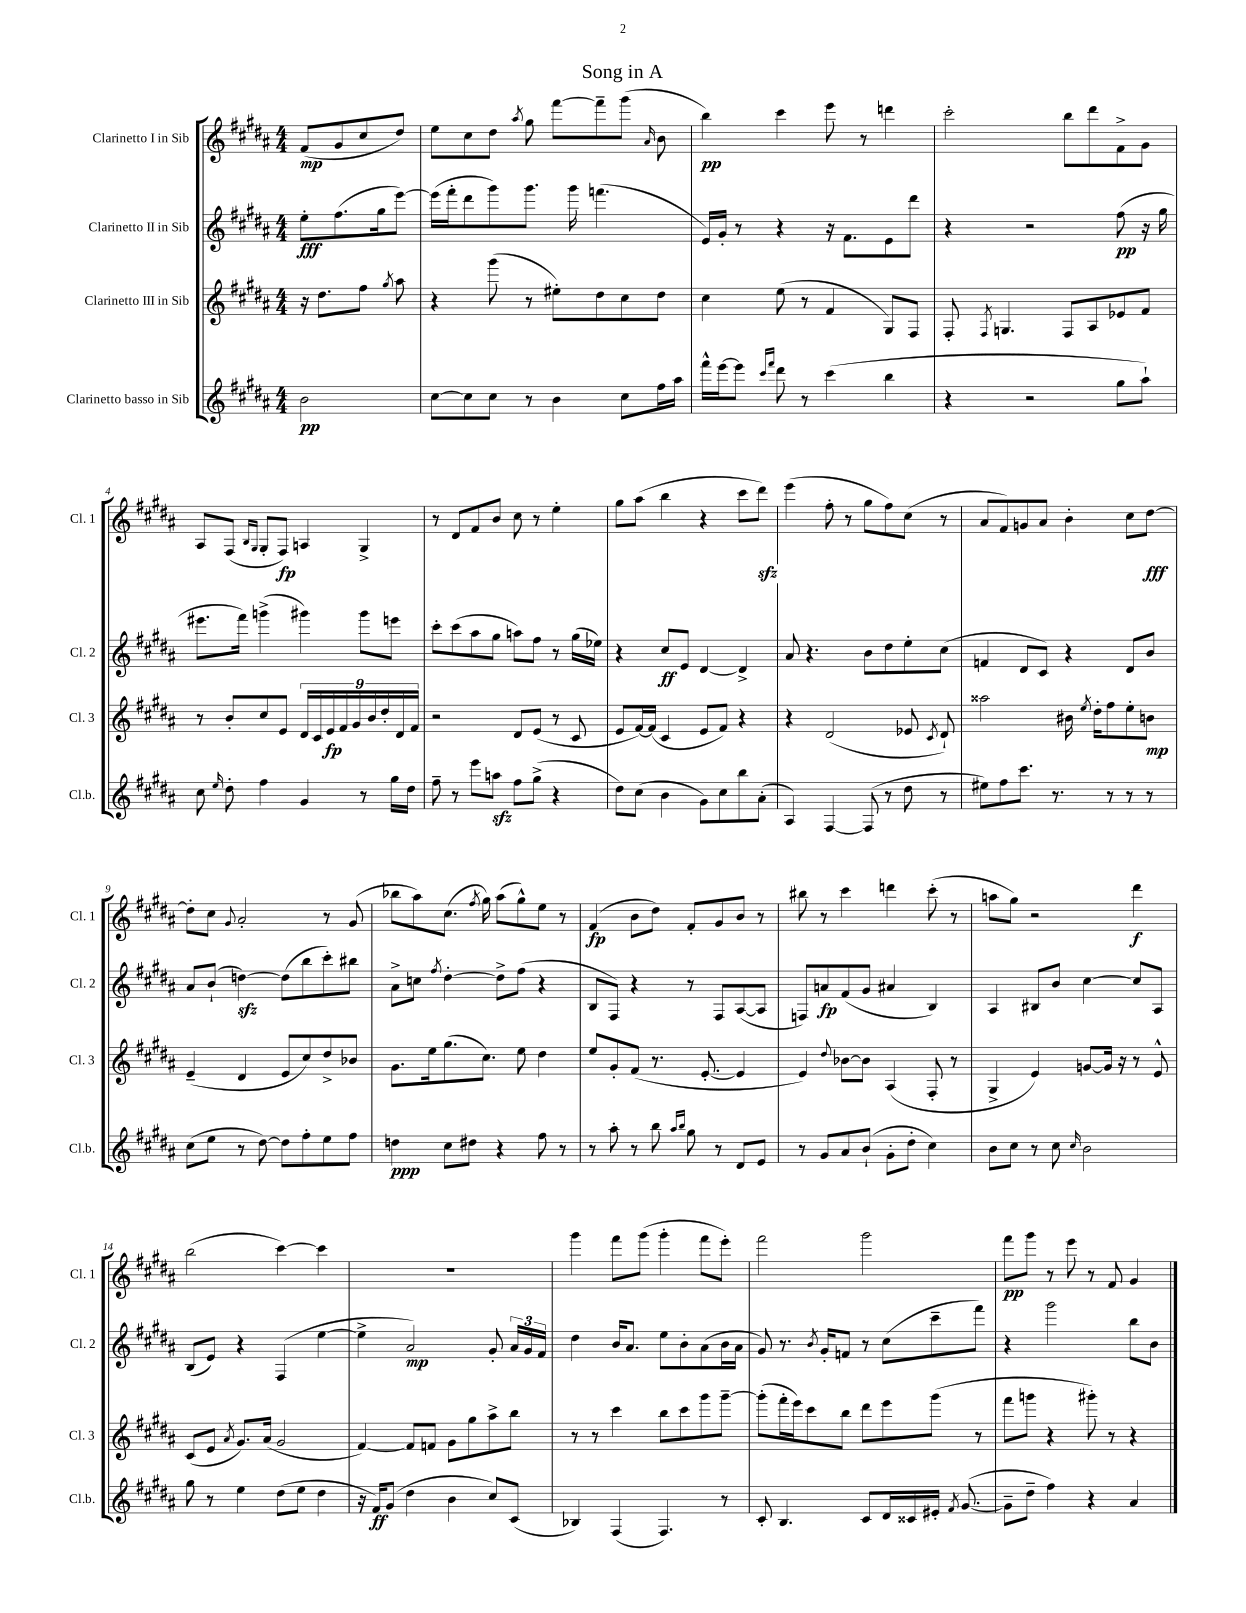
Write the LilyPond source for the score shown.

\header { title = "Song in A" }
<<
\new StaffGroup <<
\new Staff = "s0" \with { instrumentName = "Clarinetto I in Sib" shortInstrumentName = "Cl. 1" } {
    \clef treble \key b \major \numericTimeSignature \time 4/4 \partial 2
    \autoBeamOff fis'8[\mp( gis'8 cis''8 dis''8]) |
    e''8[ cis''8 dis''8] \acciaccatura { ais''8 } gis''8 fis'''8[~ fis'''8-- gis'''8]( \grace { ais'16 } b'8 |
    b''4\pp) cis'''4 e'''8 r8 d'''4 |
    cis'''2-. b''8[ dis'''8 fis'8-> gis'8] |
    ais8[ fis8]( \grace { b16[ gis16] } gis8[-. fis8]\fp) a4 gis4-> |
    r8 dis'8[ fis'8 b'8] cis''8 r8 e''4-. |
    gis''8[ ais''8]( b''4 r4 cis'''8[ dis'''8]\sfz) |
    e'''4( fis''8-. r8 gis''8[ fis''8) cis''8]( r8 |
    ais'8[ fis'8) g'8 ais'8] b'4-. cis''8[ dis''8]~\fff |
    dis''8[-. cis''8] \appoggiatura { gis'8 } ais'2-. r8 gis'8( |
    bes''8[ ais''8) cis''8.]( \acciaccatura { fis''8 } gis''16) ais''8[( gis''8-^) e''8] r8 |
    fis'4\fp( b'8[ dis''8]) fis'8[-. gis'8 b'8] r8 |
    bis''8 r8 cis'''4 d'''4 cis'''8-.( r8 |
    a''8[ gis''8]) r2 dis'''4\f |
    b''2( cis'''4~) cis'''4 |
    R1 |
    gis'''4 fis'''8[ gis'''8]( gis'''4-. fis'''8[ e'''8]-.) |
    fis'''2 gis'''2 |
    fis'''8[\pp gis'''8] r8 e'''8 r8 fis'8 gis'4 \bar "|." |
}
\new Staff = "s1" \with { instrumentName = "Clarinetto II in Sib" shortInstrumentName = "Cl. 2" } {
    \clef treble \key b \major \numericTimeSignature \time 4/4 \partial 2
    \autoBeamOff e''8[-.\fff fis''8.( gis''16 e'''8]~) |
    e'''16[( fis'''16-. dis'''8 gis'''8) gis'''8.] gis'''16 f'''4.( |
    e'16[) gis'16]-. r8 r4 r16 fis'8.[ e'8 dis'''8] |
    r4 r2 fis''8\pp( r16 gis''16 |
    eis'''8.[ fis'''16]) g'''4->( gis'''4) gis'''8[ e'''8] |
    cis'''8[-. cis'''8( ais''8 gis''8] a''8[) fis''8] r8 gis''16[( ees''16]) |
    r4 cis''8[\ff e'8] dis'4~ dis'4-> |
    ais'8 r4. b'8[ dis''8 e''8-. cis''8]( |
    f'4 dis'8[ cis'8]) r4 dis'8[ b'8] |
    ais'8[ b'8]-!( d''4~\sfz) d''8[( b''8 cis'''8-.) bis''8] |
    ais'8[-> c''8] \acciaccatura { fis''8 } dis''4~-. dis''8[-> fis''8]( r4 |
    b8[ fis8]) r4 r8 fis8[ ais8~( ais8] |
    f8[) a'8\fp fis'8( gis'8] ais'4 b4) |
    ais4 bis8[ b'8] cis''4~ cis''8[ ais8] |
    b8[( e'8]) r4 fis4( e''4~ |
    e''4-> ais'2\mp) gis'8-. \tuplet 3/2 { ais'16[ gis'16 fis'16] } |
    dis''4 b'16[ ais'8.] e''8[ b'8-. ais'8( b'16 ais'16] |
    gis'8) r8. \acciaccatura { b'8 } gis'16[-. f'8] r8 cis''8[( cis'''8-- fis'''8]) |
    r4 gis'''2 b''8[ b'8] \bar "|." |
}
\new Staff = "s2" \with { instrumentName = "Clarinetto III in Sib" shortInstrumentName = "Cl. 3" } {
    \clef treble \key b \major \numericTimeSignature \time 4/4 \partial 2
    \autoBeamOff r16 dis''8.[ fis''8] \acciaccatura { gis''8 } ais''8 |
    r4 gis'''8( r8 eis''8[-.) dis''8 cis''8 dis''8] |
    cis''4 e''8( r8 fis'4 gis8[) fis8] |
    fis8-. \acciaccatura { fis8 } g4. fis8[ ais8 ees'8 fis'8] |
    r8 b'8[-. cis''8 e'8] \tuplet 9/8 { dis'16[ cis'16 e'16\fp fis'16 gis'16 b'16 dis''16-. dis'16 fis'16] } |
    r2 dis'8[ e'8]( r8 cis'8 |
    e'8[ fis'16~) fis'16]( cis'4 e'8[ fis'8]) r4 |
    r4 dis'2( ees'8 \acciaccatura { cis'8 } dis'8-!) |
    aisis''2 bis'16 \acciaccatura { e''8 } dis''16[-. fis''8 e''8-. b'8]\mp |
    e'4--( dis'4 e'8[ cis''8) dis''8-> bes'8] |
    gis'8.[ e''16 gis''8.( cis''8.]) e''8 dis''4 |
    e''8[ gis'8-. fis'8]( r8. e'8.~-. e'4 |
    e'4) \appoggiatura { dis''8 } bes'8[~ bes'8] ais4( fis8-. r8 |
    gis4-> e'4) g'8[~ g'16] r16 r8 e'8-^ |
    cis'8[( e'8] \acciaccatura { ais'8 } gis'8.[) ais'16]( gis'2 |
    fis'4~) fis'8[ f'8] gis'8[ gis''8 ais''8-> b''8] |
    r8 r8 cis'''4 b''8[ cis'''8 gis'''8 gis'''8]~-- |
    gis'''8[-.( fis'''16-. e'''16) cis'''8 b''8] dis'''8[ e'''8 gis'''8]( r8 |
    fis'''8[ g'''8] r4 gis'''8-.) r8 r4 \bar "|." |
}
\new Staff = "s3" \with { instrumentName = "Clarinetto basso in Sib" shortInstrumentName = "Cl.b." } {
    \clef treble \key b \major \numericTimeSignature \time 4/4 \partial 2
    \autoBeamOff b'2\pp |
    cis''8[~ cis''8 cis''8] r8 b'4 cis''8[ fis''16 ais''16] |
    fis'''16[-^ e'''16~ e'''8] \grace { cis'''16[ fis'''16] } dis'''8 r8 cis'''4( b''4 |
    r4 r2 gis''8[ ais''8]-!) |
    cis''8 \grace { e''16 } dis''8-. fis''4 gis'4 r8 gis''16[ dis''16] |
    fis''8-- r8 e'''8[ a''8]\sfz fis''8[ gis''8]->( r4 |
    dis''8[) cis''8]( b'4 gis'8[) cis''8 b''8 ais'8]-.( |
    ais4) fis4~ fis8( r8 dis''8 r8 |
    eis''8[) fis''8 cis'''8.] r8. r8 r8 r8 |
    cis''8[( e''8] r8 dis''8~) dis''8[ fis''8-. e''8 fis''8] |
    d''4\ppp cis''8[ dis''8] r4 fis''8 r8 |
    r8 ais''8-. r8 b''8 \grace { ais''16[ b''16] } gis''8 r8 dis'8[ e'8] |
    r8 gis'8[ ais'8 b'8]-!( gis'8[-. dis''8]-. cis''4) |
    b'8[ cis''8] r8 cis''8 \grace { cis''16 } b'2 |
    gis''8 r8 e''4 dis''8[( e''8] dis''4 |
    r16 fis'16[\ff) gis'8]( dis''4 b'4 cis''8[) cis'8]( |
    bes4) fis4( fis4.) r8 |
    cis'8-. b4. cis'8[ dis'16 cisis'16 eis'16]-. \acciaccatura { fis'8 } gis'8.~( |
    gis'8[-- dis''8]-- fis''4) r4 ais'4 \bar "|." |
}
>>
>>
